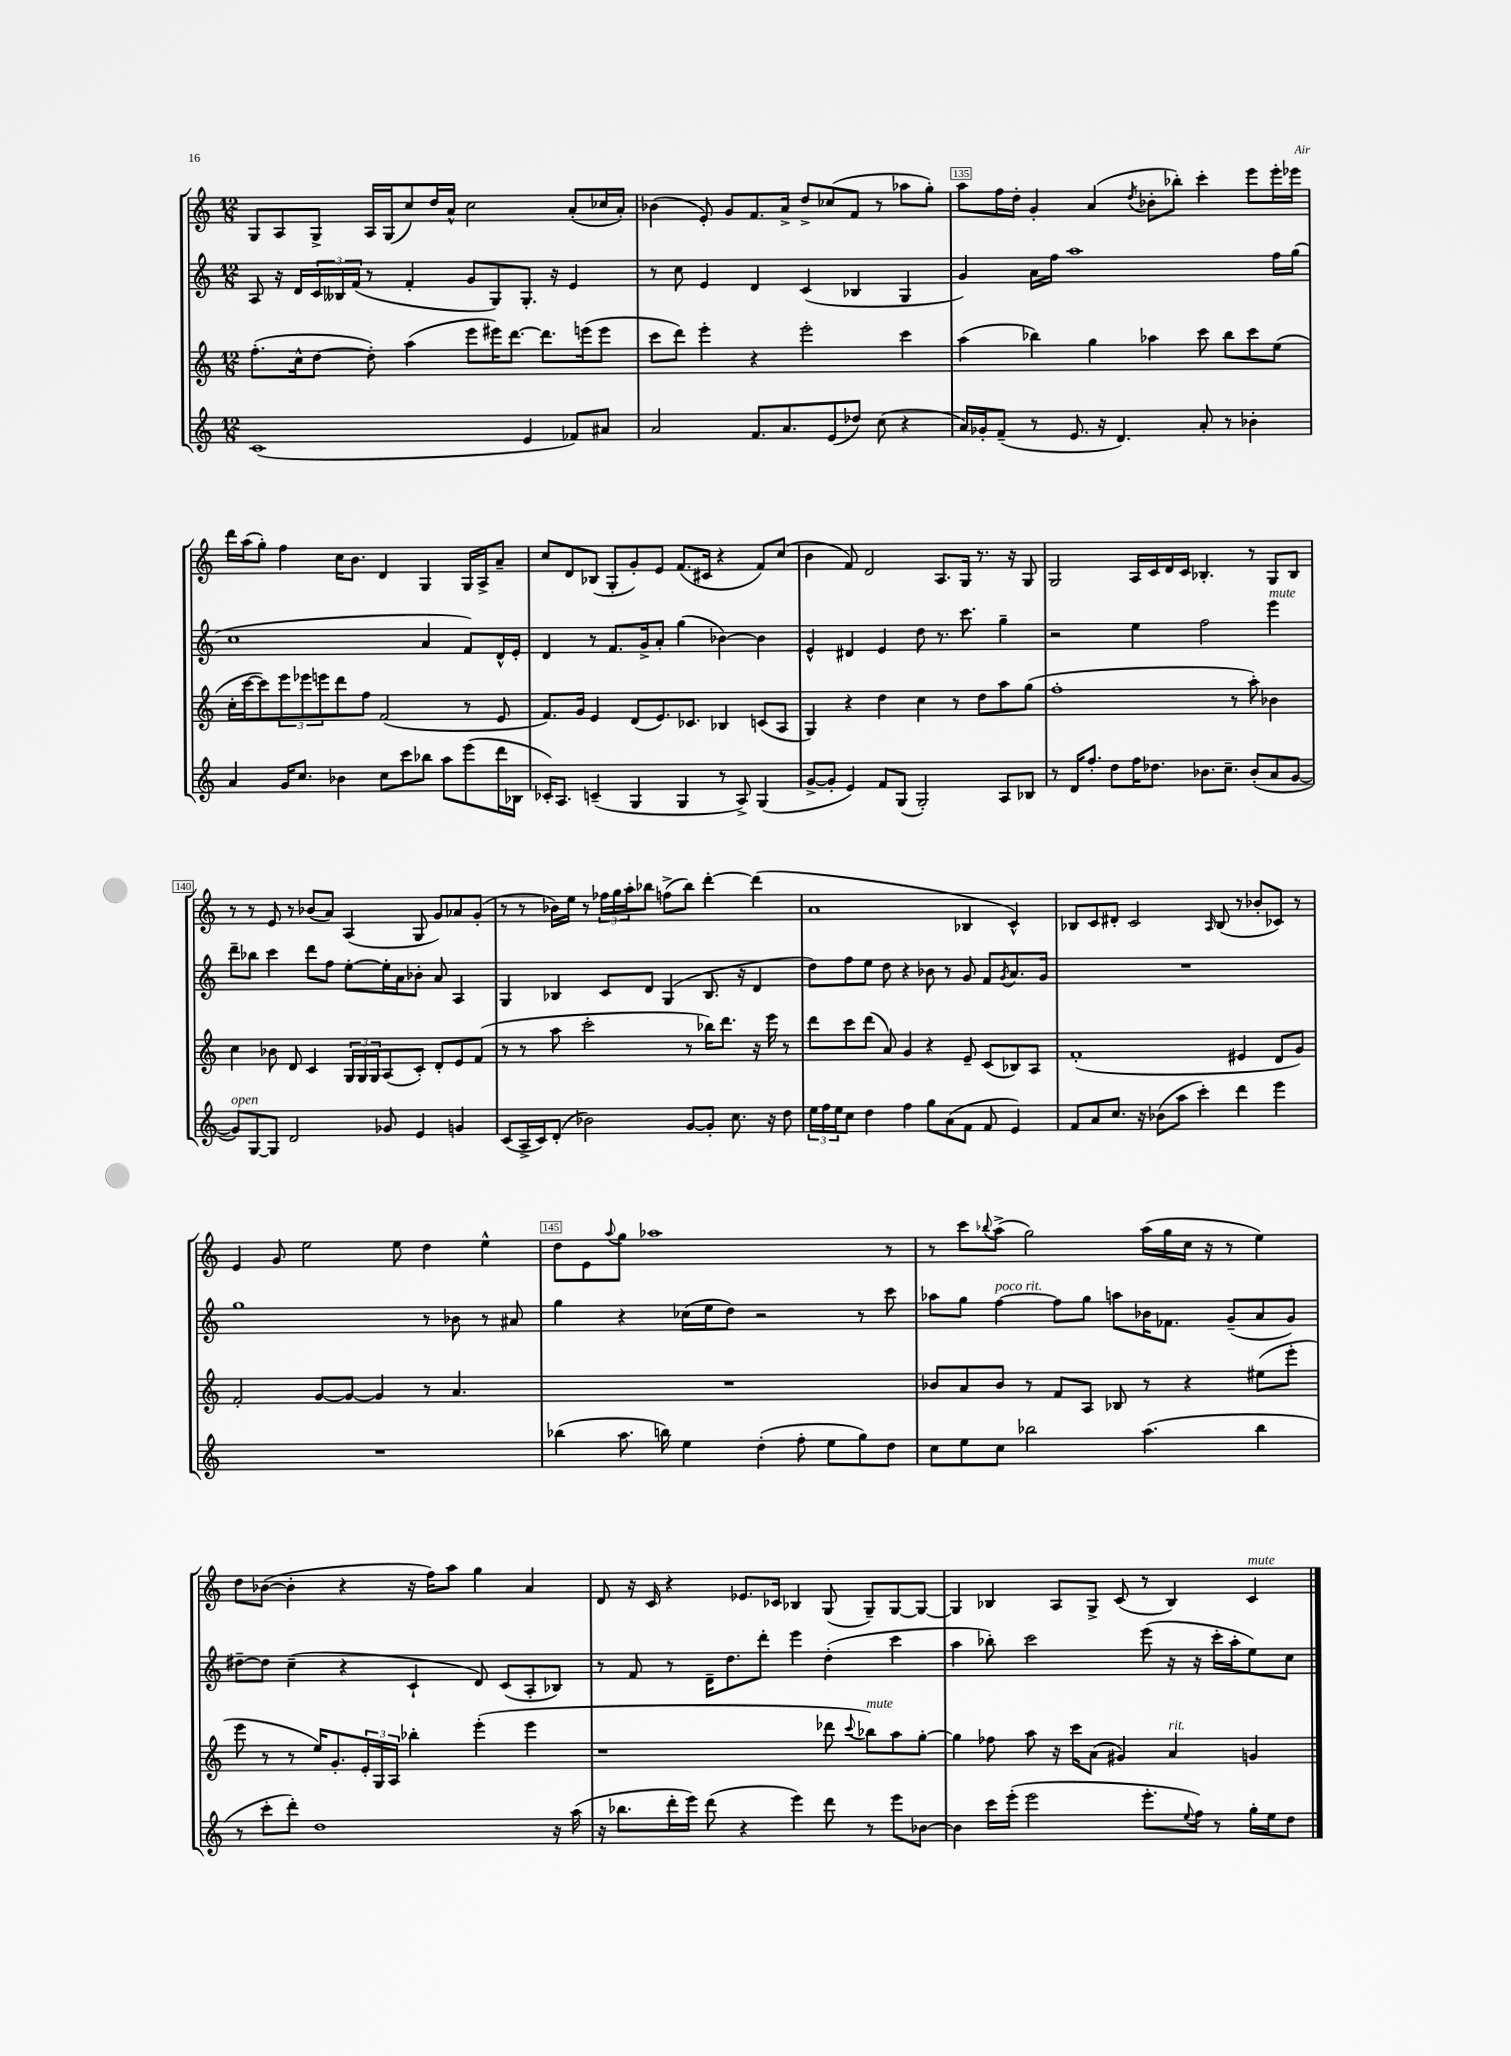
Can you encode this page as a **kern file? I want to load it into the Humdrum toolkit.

**kern	**kern	**kern	**kern
*part4	*part3	*part2	*part1
*staff4	*staff3	*staff2	*staff1
*clefG2	*clefG2	*clefG2	*clefG2
*k[]	*k[]	*k[]	*k[]
*M12/8	*M12/8	*M12/8	*M12/8
=133	=133	=133	=133
(1c	(8.ff'\L	8A/	8G/L
.	.	16r	8A/
.	16cc^^\k	16d/LL	.
.	[8dd\J	24c/	8G^/J
.	.	24B--X/	.
.	.	(24f/JJ	.
.	8dd'\])	8r	16A/LL
.	.	.	(16G/J
.	(4aa\	4f'/	8cc/)
.	.	.	16dd/L
.	.	.	16a^^/JJ
.	8eee\L	8g/L	2cc\
.	16eee#X\K)	8G/)	.
.	[8.ddd\J	.	.
4e/	.	8.G'/J	.
.	8.ddd\L]	.	.
.	.	16r	.
8f-X/L)	.	4e/	(8a'/L
.	(16eeen\k	.	.
8a#X/J	8eee\J	.	16cc-X/L
.	.	.	16a'/JJ)
=134	=134	=134	=134
2a/	8ccc\L	8r	(4b-X\
.	8ddd\J)	8cc\	.
.	4eee'\	4e/	8e'/)
.	.	.	8g/L
8.f/L	4r	4d/	8.f/
8.a/	.	.	16a^/Jk
.	2eee'\	(4c/	8dd^/L
(8e/	.	.	(8cc-X/
8dd-X/J)	.	4B-X/	8f/J
(8cc\	.	.	8r
4r	4ccc\	4G/	8aa-X\L
.	.	.	8gg'\J)
=135	=135	=135	=135
16a/LL)	(4aa\	4g/)	8aa\L
16g-X'/J	.	.	.
(8f~/J	.	.	16ff\L
.	.	.	16dd'\JJ
8r	4bb-X\)	16a\LL	4g'/
.	.	16ff\JJ	.
8.e/	.	1aa	.
.	4gg\	.	(4a/
16r	.	.	.
4.d/)	.	.	.
.	.	.	8qdd/
.	4aa-X\	.	8b-X'\L
.	.	.	8bb-X'\J)
8a'/	8ccc\	.	4ccc'\
8r	8bb-\L	.	.
4b-X'\	8ccc\	.	8eee\L
.	(8ee\J	16ff\LL	16eee'\L
.	.	(16gg\JJ	16eee-X\JJ
!!LO:LB:g=z
=136	=136	=136	=136
4a/	16cc'\LL	1cc	16ddd\LL
.	[16ccc\J	.	(16aa\J
.	8ccc\])	.	8gg'\J)
16g/KL	12eee\	.	4ff\
8.cc/J	.	.	.
.	12eee-X\	.	.
.	12eeen\	.	.
4b-X\	8ddd\	.	16cc\KL
.	.	.	8.b\J
.	8ff\J	.	.
8cc\L	(2f/	.	4d/
8ccc\	.	.	.
8bb-X\J	.	4a/	4G/
8aa\L	.	.	.
(8eee\	8r	8f/L)	16G/LL
.	.	.	16A^/J
16ddd\L	8e/	16d^^/L	8a~/J
16B-X\JJ	.	16e'/JJ	.
=137	=137	=137	=137
16c-X'/KL)	8.f/L)	4d/	8cc/L
8.A/J	.	.	.
.	.	.	8d/
.	16g/Jk	.	.
(4cn~/	4e/	8r	(8B-X/J
.	.	8.f/L	8G'/L
4G/	(8d/L	.	8g'/)
.	.	16g^/k	.
.	8.e/)	8a'/J	8e/J
4G/	.	(4gg\	(8.f/L
.	8.c-X/J	.	.
.	.	.	16c#X/Jk
8r	4B-X/	[4b-X\)	4r
8A^/)	.	.	.
(4G/	(8cn/L	4b-\]	8f/L)
.	8A/J	.	(8cc/J
=138	=138	=138	=138
[8g^/L	4G/)	4e^^/	4b\
8g'/J]	.	.	.
4e/)	4r	4d#X/	8f/)
.	.	.	2d/
8f/L	4dd\	4e/	.
(8G/J	.	.	.
2G'/)	4cc\	8dd\	.
.	.	8.r	8.A/L
.	8r	.	.
.	.	8.ccc\	16G/Jk
.	8dd\L	.	8.r
8A/L	8aa\	4gg~\	.
.	.	.	16r
8B-X/J	(8gg\J	.	8G/
=139	=139	=139	=139
8r	1ff'	2r	2G/
16d/KL	.	.	.
8.ff'/J	.	.	.
8dd\L	.	.	.
16ff\K	.	4ee\	16A/LL
8.dd-X\J	.	.	16c/
.	.	.	16d/
.	.	.	16c/JJ
8.b-X\L	.	2ff\	4.B-X'/
8.cc~\J	.	.	.
.	8r	.	.
(8b-'/L	8aa'\)	.	8r
!	!	!LO:TX:a:i:t=mute	!
8a/	4b-X\	4eee\	8G/L
[8g/J	.	.	8B-/J
!!LO:LB:g=z
=140	=140	=140	=140
!LO:TX:a:i:t=open	!	!	!
8g/L])	4cc\	8ddd~\L	8r
[8G/	.	8bb-X\J	8r
8G/J]	8b-X\	4ccc\	8e/
2d/	8d/	.	8r
.	4c/	8ddd\L	(8b-X/L
.	.	8ff\J	8a/J)
.	24G/LL	[8ee'\L	(4A/
.	24G/	.	.
.	24G/J	.	.
8g-X/	(8A/	16ee'\L]	.
.	.	16a\J	.
4e/	8c'/J)	8b-X'\J	8G/
.	8d'/L	8a/	8g/L)
4gn/	8e/	4A/	8a-X/
.	(8f/J	.	(8g'/J
=141	=141	=141	=141
(8c/L	8r	4G/	8r
16A^/L	8r	.	8r
16c/J)	.	.	.
(8d'/J	8aa\	4B-X/	16b-X\LL)
.	.	.	16ee\JJ
2b-X\)	2ccc'\	.	8r
.	.	8c/L	24ff-X\LL
.	.	.	24gg\
.	.	.	24aa'\J
.	.	8d/J	8bb-X\J
.	.	(4G/	(8ffn^\L
[8g/L	8r	.	8bb-\J)
8g'/J]	16bb-X\KL)	8.B-/	[4ddd'\
.	8.ddd\J	.	.
8.cc\	.	.	.
.	.	16r	.
.	16r	4d/	(4ddd\]
16r	16eee\	.	.
8dd\	8r	.	.
=142	=142	=142	=142
24ee\LL	8ddd\L	8dd\L)	1a
24ff\	.	.	.
24ee\J	.	.	.
8cc\J	8ccc\	8ff\	.
4dd\	(8ddd\J	8ee\J	.
.	8a/)	8dd\	.
4ff\	4g/	4r	.
8gg\L	4r	8b-X\	.
(8a\	.	8r	.
8f\J	8e~/	8g/	4B-X/
8f/	(8c/L	8f/L	.
.	.	8qg/	.
4e/)	8B-X/)	8.a/	4c^^/)
.	8A/J	.	.
.	.	16g/Jk	.
=143	=143	=143	=143
8f/L	(1f'	1.r	8B-X/L
8a/	.	.	8c/
8.cc/J	.	.	8d#X'/J
.	.	.	2c/
16r	.	.	.
(8b-X\L	.	.	.
8aa\J	.	.	.
4ccc'\)	.	.	.
.	.	.	16qqA/
.	.	.	(8B-/
4ddd\	4e#X/	.	8r
.	.	.	8b-X'/L
4eee\	8d/L	.	8c-X/J)
.	8g/J)	.	8r
!!LO:LB:g=z
=144	=144	=144	=144
1.r	2f'/	1gg	4e/
.	.	.	8g/
.	.	.	2ee\
.	[8g/L	.	.
.	8g/J_	.	.
.	4g/]	.	.
.	.	.	8ee\
.	8r	8r	4dd\
.	4.a/	8b-X\	.
.	.	8r	4ee^^\
.	.	8a#X/	.
=145	=145	=145	=145
(4bb-X\	1.r	4gg\	8dd\L
.	.	.	8e\
.	.	.	8qqaa/
8.aa\	.	4r	8gg\J
.	.	.	1aa-X
16bbn\)	.	.	.
4ee\	.	(16cc-X\LL	.
.	.	16ee\J	.
.	.	8dd\J)	.
(4dd'\	.	2r	.
8ff'\	.	.	.
8ee\L	.	.	.
8gg\)	.	8r	.
8dd\J	.	8ccc\	8r
=146	=146	=146	=146
8cc\L	8b-X/L	8aa-X\L	8r
8ee\	8a/	8gg\J	8ccc\L
.	.	.	8qqbb-X/
!	!	!LO:TX:a:i:t=poco rit.	!
8cc\J	8b-/J	[4ff\	(8aa^\J
2bb-X\	8r	.	2gg\)
.	8f/L	8ff\L]	.
.	8A/J	8gg\J	.
.	8B-X/	8aan\L	.
(4.aa\	8r	16b-X\K	(16aa\LL
.	.	8.f-X\J	16gg\
.	4r	.	16cc\JJ
.	.	.	16r
.	.	(8g~/L	8r
4bb-\	(8ee#X\L	8a/	4ee\)
.	8eee'\J	8g/J)	.
!!LO:LB:g=z
=147	=147	=147	=147
8r	8eee\	[8dd#X~\L	8dd\L
8ccc'\L	8r	8dd#\J]	([8b-X\J
8ddd'\J)	8r	(4cc~\	4b-'\]
1dd	16ee/KL)	.	.
.	8.g'/	.	.
.	.	4r	4r
.	24e'/L	.	.
.	24G/	.	.
.	24A/JJ	.	.
.	4bb-X'\	4c`/	16r
.	.	.	16ff\KL)
.	.	.	8aa\J
.	(4eee'\	8d/)	4gg\
.	.	(8c/L	.
.	4eee\	8A'/	4a/
16r	.	8B-X/J)	.
(16aa\	.	.	.
=148	=148	=148	=148
16r	1r	8r	8d/
8.bb-X\L	.	.	.
.	.	8f/	16r
.	.	.	16c/
16ddd'\L	.	8r	4r
16eee\JJ)	.	.	.
(8ddd\	.	16d~\KL	.
.	.	8.dd\	.
4r	.	.	8.e-X/L
.	.	8ddd'\J	.
.	.	.	16c-X/Jk
4eee\)	.	4eee\	4B-X/
8ddd\	8ddd-X\	(4dd'\	(8G/
.	8qqccc/	.	.
!	!LO:TX:a:i:t=mute	!	!
8r	8bb-X\L)	.	8G~/L)
8eee\L	8aa\	4ccc\	[8G/
[8b-X\J	[8gg'\J	.	8G/J_
=149	=149	=149	=149
4b-\]	4gg\]	4aa\	4G/]
16ccc\LL	8ff-X\	8bb-X'\)	4B-X/
(16eee'\JJ	.	.	.
2eee\	8aa\	2ccc\	.
.	16r	.	8A/L
.	16ccc\KL	.	.
.	(8a\J	.	8G^/J
.	4g#X/)	.	(8c/
8.eee'\L	.	(8eee\	8r
!	!LO:TX:a:i:t=rit.	!	!
.	4a/	16r	4B-/)
8qqee/	.	.	.
16ff\Jk)	.	16r	.
8r	.	16ccc'\LL	.
.	.	16aa'\J	.
!	!	!	!LO:TX:a:i:t=mute
16gg'\LL	4gn/	8ee\)	4c/
16ee\J	.	.	.
8dd\J	.	8cc\J	.
==	==	==	==
*-	*-	*-	*-
